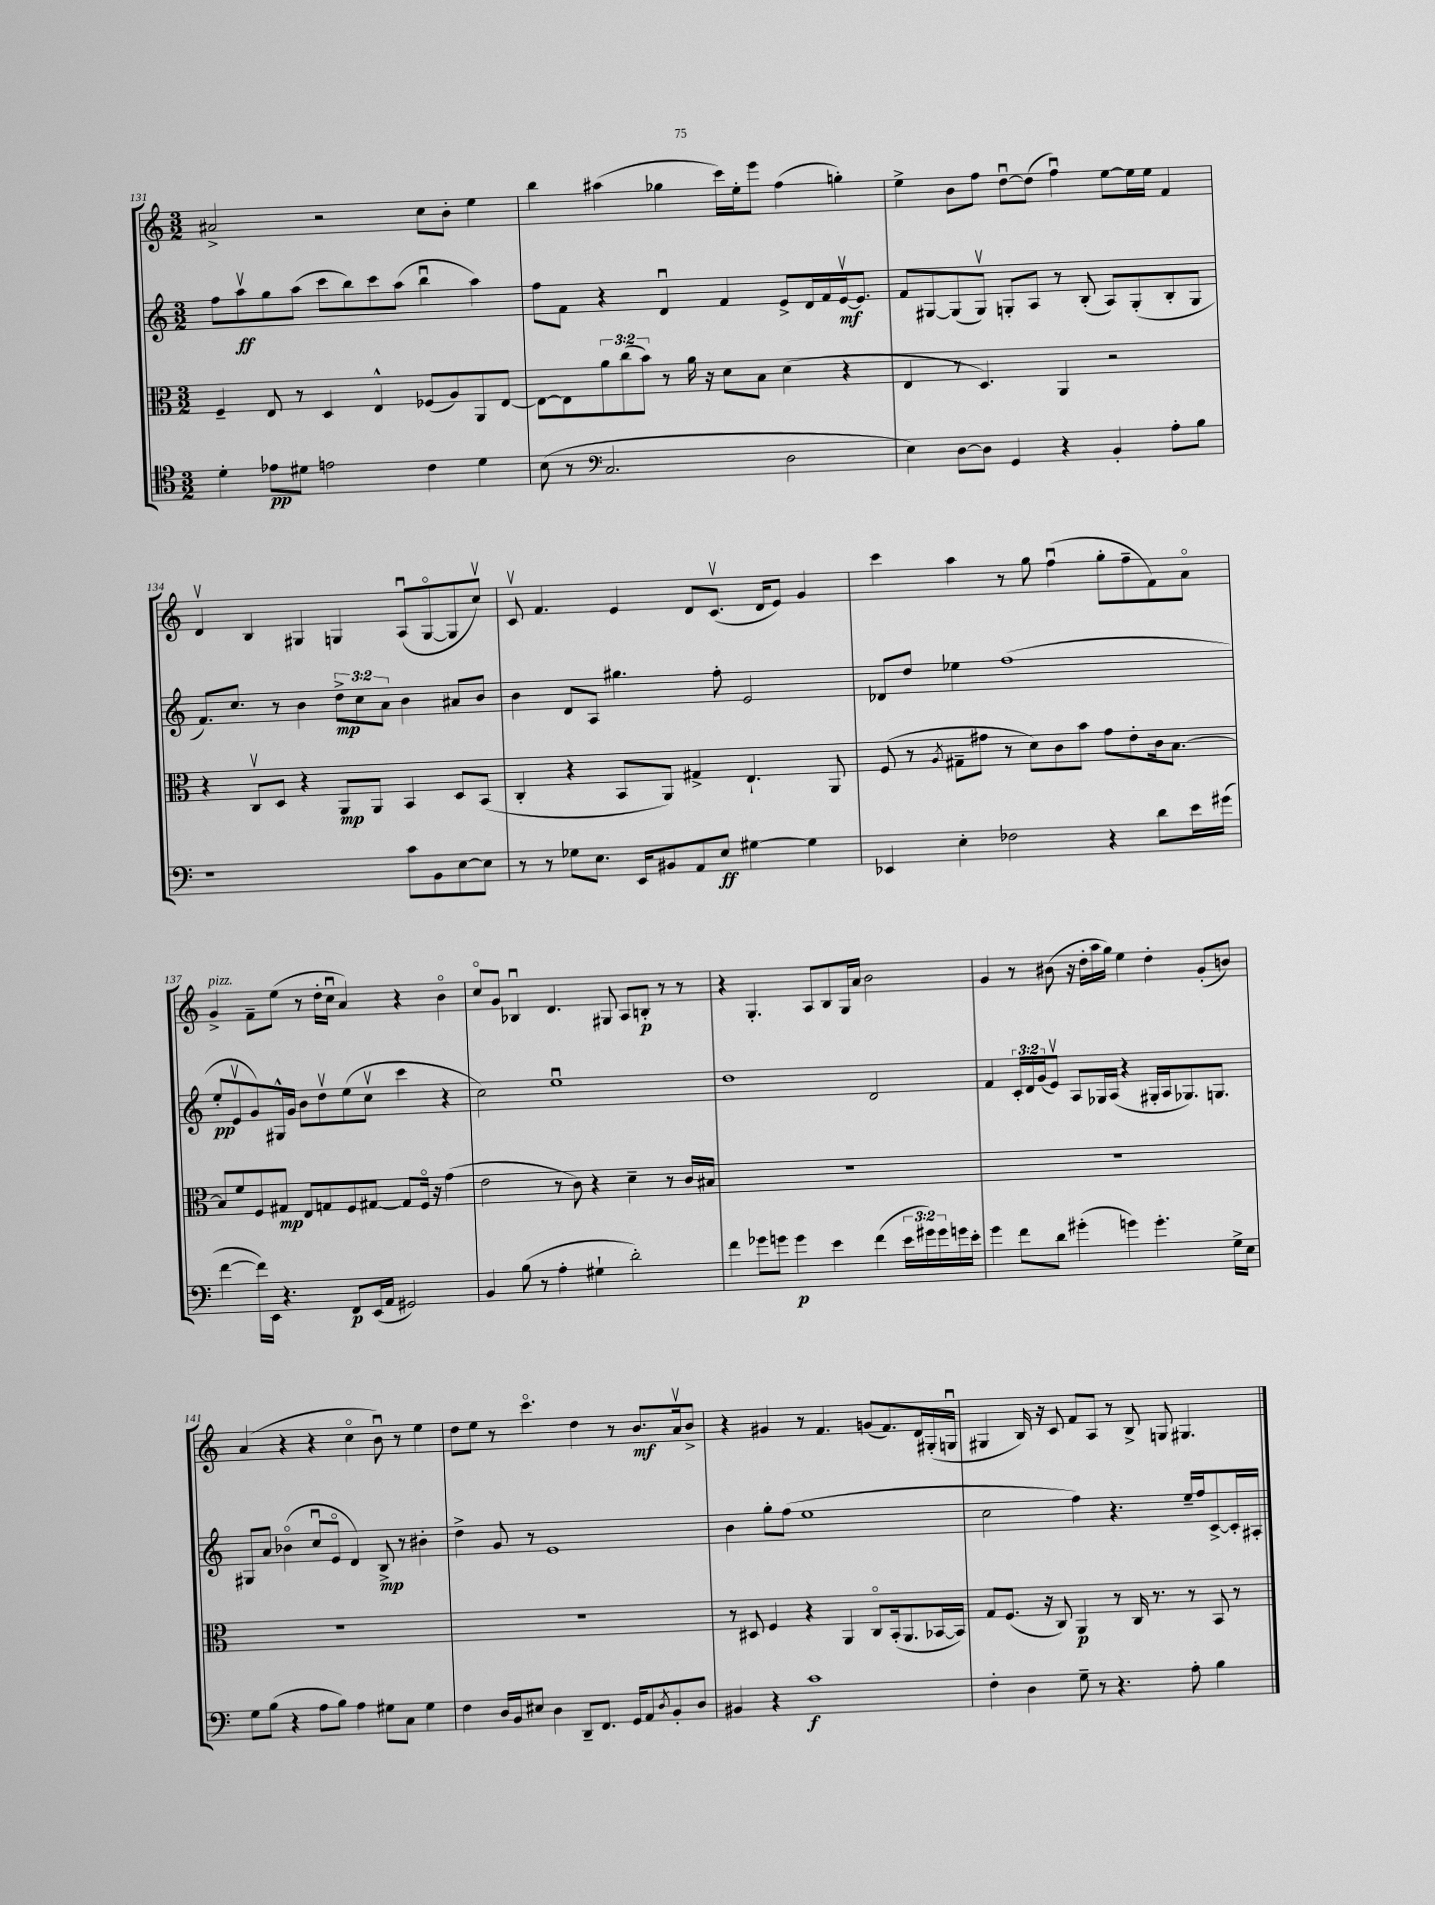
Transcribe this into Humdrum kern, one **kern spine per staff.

**kern	**kern	**kern	**kern
*staff4	*staff3	*staff2	*staff1
*clefC4	*clefC3	*clefG2	*clefG2
*k[]	*k[]	*k[]	*k[]
*M3/2	*M3/2	*M3/2	*M3/2
4d'\	4F~/	8ff\L	2a#^/
.	.	8aav\	.
8e-\L	8E/	8gg\	.
8d#\J	8r	(8aa\J	.
2e\	4D/	8ccc\L	2r
.	.	8bb\)	.
.	4E^^/	8ccc\	.
.	.	(8aa\J	.
4c\	(8F-/L	4bbu\	8cc\L
.	8A/)	.	8b'\J
4d#\	8AA/	4aa\)	4ee\
.	[8E/J	.	.
=	=	=	=
(8B\	8E\_L	8ff\L	4bb\
8r	8E\]	8f\J	.
*clefF4	*	*	*
2.C/	12a\	4r	(4aa#\
.	(12cc\	.	.
.	12b\J)	.	.
.	8r	4du/	4gg-\
.	16a\	.	.
.	16r	.	.
.	8d\L	4f/	16ccc\LL)
.	.	.	16ee'\J
.	8B\J	.	8eee\J
2D\	(4d\	8e^/L	(4ff\
.	.	16d/L	.
.	.	16f/	.
.	4r	[16ev/J	4gg'\)
.	.	8.e/]J	.
=	=	=	=
4E\)	4E/	8f/L	4ee^\
.	.	[8G#/	.
[8D\L	8r	(8G#/]	8b\L
8D\]J	4.D/)	8G#v/J)	8ff\J
4GG/	.	8G'/L	[8ddu\L
.	.	8A/J	(8dd\]J
4r	4AA/	8r	4ffu\)
.	.	(8B'/	.
4BB'/	2r	8A/L)	[8ee\L
.	.	(8G'/	16ee\]L
.	.	.	16ee\JJ
8A'\L	.	8B'/	4f/
8B\J	.	8G/J	.
=	=	=	=
1r	4r	8.f/L)	4dv/
.	.	8.cc/J	.
.	8Cv/L	.	4B/
.	8D/J	8r	.
.	4r	4b\	4G#/
.	8AA/L	12dd^\L	4G/
.	.	12cc\	.
.	8AA/J	.	.
.	.	12a\J	.
8c\L	4BB/	4b\	(8Au/L
8BB\	.	.	[8Go/
[8E\	8D/L	8a#/L	8G/]
8E\]J	(8BB/J	8b/J	8ccv/J)
=	=	=	=
8r	4C'/	4b\	8cv/
8r	.	.	4.f/
8G-\L	4r	8d/L	.
8.E\J	.	8A/J	.
.	8BB/L	4.gg#\	4e/
16EE/LK	.	.	.
8BB#/	8AA/J)	.	.
8AA/	4G#^/	.	8d/L
8E/J	.	8ff'\	(8.cv/J
[4G#\	4.E`/	2e/	.
.	.	.	16d/LK
.	.	.	8e/J)
4G#\]	.	.	4g/
.	8AA/	.	.
=	=	=	=
4EE-/	(8F/	8d-/L	4ccc\
.	8r	8dd/J	.
.	8qA/	.	.
4E'\	8G#~\L	4ee-\	4aa\
.	8g#\J	.	.
2F-\	8r	(1ff	8r
.	8d\L)	.	8gg\
.	8c\	.	(4ffu\
.	8b\J	.	.
4r	8g#\L	.	8gg'\L
.	8e'\	.	8ff~\
8d\L	16c\k	.	8f\)
.	[8.B\J	.	.
16e\L	.	.	8ao\J
(16g#\JJ	.	.	.
=	=	=	=
[4f\	8B/]L	8ee'/L	4g^/
.	8f/	8ev/	.
16f\]LL)	8F/	8g/)	8f~\L
16EE\JJ	.	.	.
4.r	8G#/J	16G#^^/L	(8ee\J
.	.	16g/JJ	.
.	8E/L	8b\L	8r
.	8G/	8ddv\	16dd'\LL
.	.	.	16ccu\JJ
8FF/L	8F/	(8ee\	4a/)
(16EE/L	[8G#/J	8ccv\J	.
16AA/JJ	.	.	.
2GG#/)	8G#/]L	4ccc\	4r
.	16Fo/Jk	.	.
.	16r	.	.
.	(4g\	4r	4bo\
=	=	=	=
4BB/	2e\	2cc\)	8cco/L
.	.	.	8g/J
(8B\	.	.	4B-u/
8r	.	.	.
4A'\	8r	1eeu	4.d/
.	8c\)	.	.
4G#`\	4r	.	.
.	.	.	8G#/
2d'\)	4d~\	.	8A/L
.	.	.	8B'/J
.	8r	.	8r
.	16c/LL	.	8r
.	16B#/JJ	.	.
=	=	=	=
4f\	1.r	1dd	4r
8g-\L	.	.	4.G'/
8g\J	.	.	.
4g\	.	.	.
.	.	.	8A/L
4e\	.	.	8B/
.	.	.	16G/L
.	.	.	16a/JJ
(4f\	.	2d/	2b\
24e\LL	.	.	.
24g#\)	.	.	.
24g#\	.	.	.
16g\	.	.	.
16e'\JJ	.	.	.
=	=	=	=
4g\	1.r	4f/	4g/
8f\L	.	24c'/LL	8r
.	.	24d/	.
.	.	(24g/J	.
8d\J	.	8ev/J)	(8b#\
(4g#'\	.	8A/L	16r
.	.	.	16dd'\LL
.	.	16G-/L	16aa\
.	.	(16A/JJ	16gg\JJ)
4g\)	.	4r	4ee\
4.g'\	.	16G#'/LL	4dd'\
.	.	16A/J	.
.	.	8.G-/)	.
.	.	.	(8g'/L
.	.	8.G/J	.
16G^\LL	.	.	8b/J)
16E\JJ	.	.	.
=	=	=	=
8G\L	1.r	8G#/L	(4a/
(8B\J	.	8a/J	.
4r	.	(4b-o\	4r
8A\L	.	8ccu/L	4r
8B\J)	.	8eo/J	.
4A\	.	4d/)	4cco\
8G#\L	.	8B^/	8bu\)
8C\J	.	8r	8r
4G#\	.	4b#'\	4ee\
=	=	=	=
4F\	1.r	4dd^\	8dd\L
.	.	.	8ee\J
16D/LL	.	8g/	8r
16BB/J	.	.	.
8E#/J	.	8r	4.ccco\
4D\	.	1e	.
8DD~/L	.	.	4dd\
8.FF/J	.	.	.
.	.	.	8r
16GG/LK	.	.	.
8AA/	.	.	8.b/L
8qD/	.	.	.
8BB'/	.	.	.
.	.	.	16av/k
8D/J	.	.	8b^/J
=	=	=	=
4BB#/	8r	4b\	4r
.	8D#/	.	.
4r	4F/	8gg'\L	4g#/
.	.	(8ff\J	.
1c	4r	1ee	8r
.	.	.	4.f/
.	4AA/	.	.
.	8Co/L	.	(8g/L
.	(16BB'/k	.	8.f/)
.	8.AA/	.	.
.	.	.	16d/L
.	[16BB-/L	.	(16G#'/
.	16BB-/]JJ)	.	16Gu/JJ
=	=	=	=
4F'\	8G/L	2cc\	4G#/
.	(8.F/J	.	.
4D\	.	.	16B/)
.	16r	.	16r
.	8C/)	.	8c/
8G~\	4AA/	4ff\)	8f/L
8r	.	.	8A/J
4.r	8r	4.r	8r
.	16C/	.	8B^/
.	8.r	.	.
.	.	.	8G/
8A'\	8r	16ee~/LL	4.G#/
.	.	16ff/J	.
4B\	8BB/	[8c^/	.
.	8r	16c'/]L	.
.	.	16A#'/JJ	.
==	==	==	==
*-	*-	*-	*-
